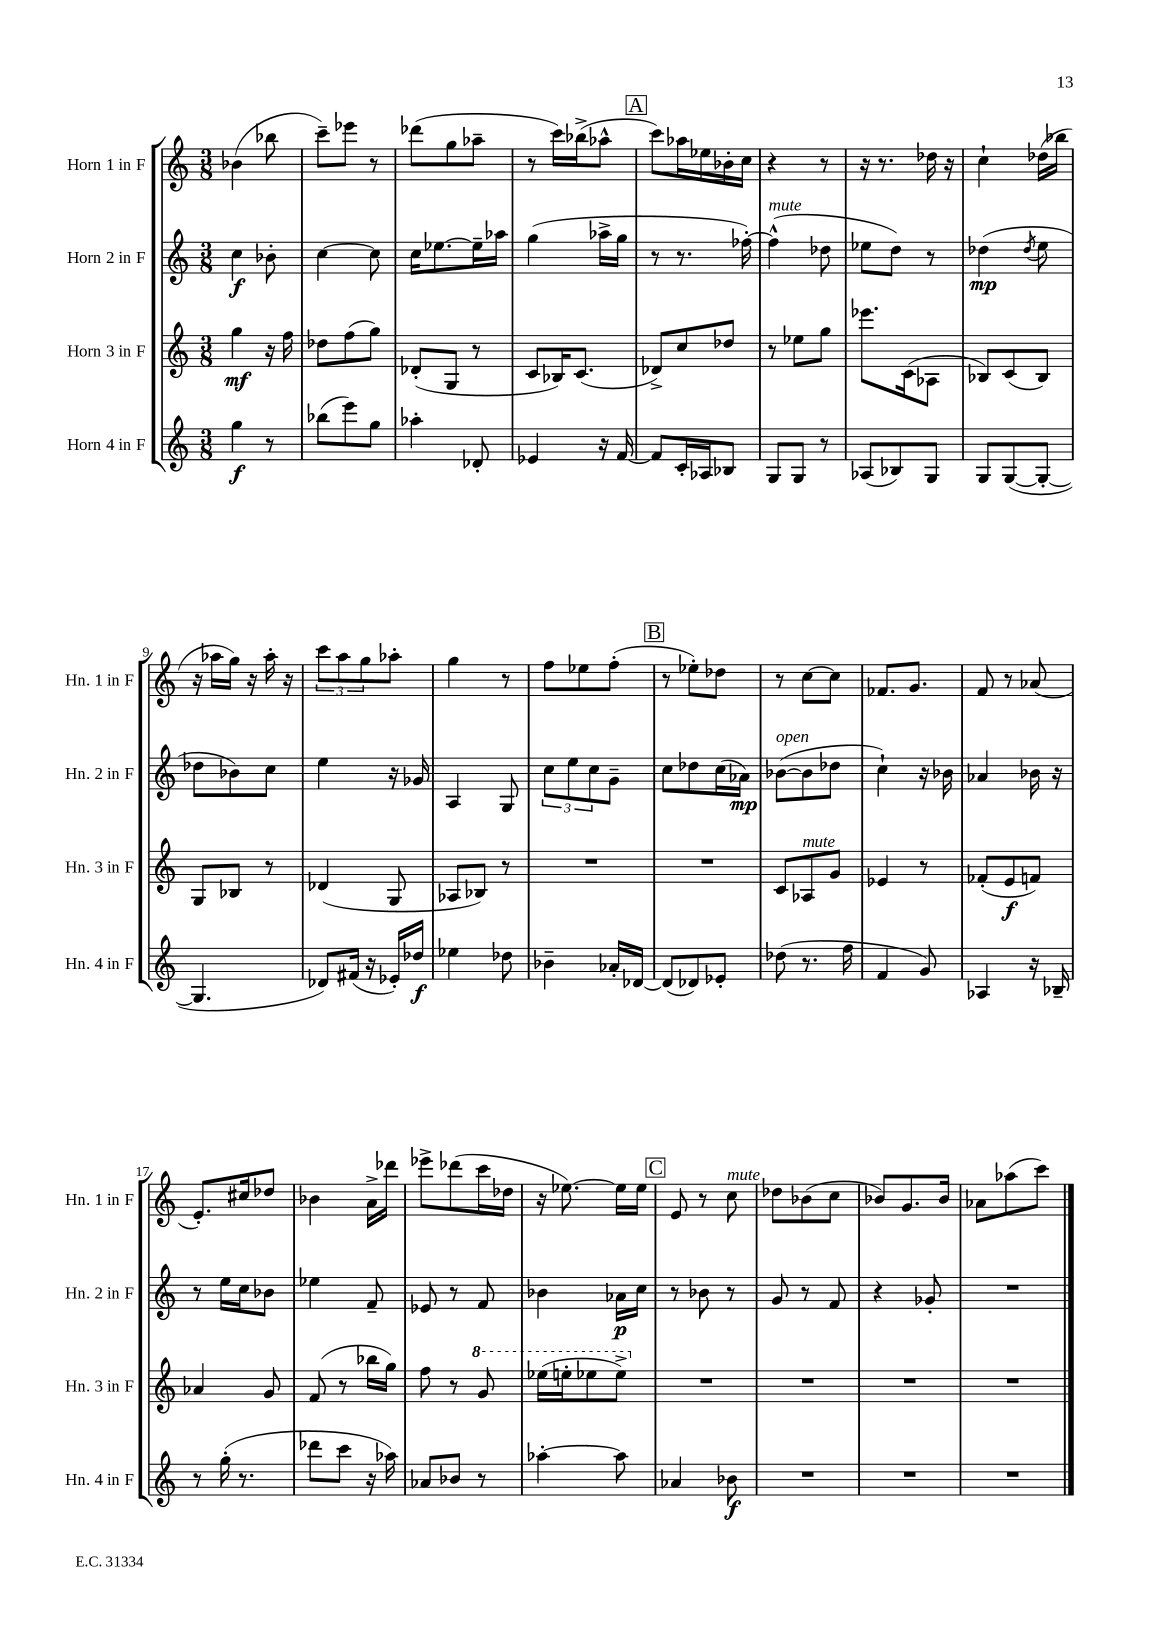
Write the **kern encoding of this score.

**kern	**kern	**kern	**kern
*staff4	*staff3	*staff2	*staff1
*clefG2	*clefG2	*clefG2	*clefG2
*k[]	*k[]	*k[]	*k[]
*M3/8	*M3/8	*M3/8	*M3/8
4gg	4gg	4cc	(4b-
8r	16r	8b-'	8bb-
.	16ff	.	.
=	=	=	=
(8bb-	8dd-	[4cc	8ccc~)
8eee)	(8ff	.	8eee-
8gg	8gg)	8cc]	8r
=	=	=	=
4aa-'	(8d-'	16cc	(8ddd-
.	.	[8.ee-	.
.	8G	.	8gg
8d-'	8r	16ee-~]	8aa-~
.	.	16aa-	.
=	=	=	=
4e-	8c	(4gg	8r
.	16B-)	.	16ccc)
.	(8.c	.	(16bb-^
16r	.	16aa-^	8aa-^^
[16f	.	16gg	.
=	=	=	=
8f]	8d-^)	8r	8ccc)
16c'	8cc	8.r	16aa-
16A-	.	.	16ee-
8B-	8dd-	.	16b-'
.	.	[16ff-')	16cc
=	=	=	=
8G	8r	(4ff-^^]	4r
8G	8ee-	.	.
8r	8gg	8dd-	8r
=	=	=	=
(8A-	8.eee-	8ee-	16r
.	.	.	8.r
8B-)	.	8dd)	.
.	(16c	.	.
8G	8A-	8r	16dd-
.	.	.	16r
=	=	=	=
8G	8B-)	(4dd-	4cc`
([8G	(8c	.	.
.	.	8qdd-	.
8G'_	8B-)	8ee	(16dd-
.	.	.	16bb-
=	=	=	=
4.G]	8G	8dd-	16r
.	.	.	16aa-
.	8B-	8b-)	16gg)
.	.	.	16r
.	8r	8cc	16aa-'
.	.	.	16r
=	=	=	=
8d-)	(4d-	4ee	12ccc
.	.	.	12aa
(16f#	.	.	.
.	.	.	12gg
16r	.	.	.
16e-')	8G	16r	8aa-'
16dd-	.	16g-	.
=	=	=	=
4ee-	8A-	4A	4gg
.	8B-)	.	.
8dd-	8r	8G	8r
=	=	=	=
4b-~	4.r	12cc	8ff
.	.	12ee	.
.	.	.	8ee-
.	.	12cc	.
16a-'	.	8g~	(8ff'
[16d-	.	.	.
=	=	=	=
(8d-]	4.r	8cc	8r
8d-)	.	8dd-	8ee-')
8e-'	.	(16cc	8dd-
.	.	16a-)	.
=	=	=	=
(8dd-	8c	([8b-	8r
8.r	8A-	8b-]	[8cc
.	8g	8dd-	8cc]
16ff	.	.	.
=	=	=	=
4f	4e-	4cc`)	8.f-
.	.	.	8.g
8g)	8r	16r	.
.	.	16b-	.
=	=	=	=
4A-	(8f-'	4a-	8f
.	8e	.	8r
16r	8f)	16b-	(8a-
16B-~	.	16r	.
=	=	=	=
8r	4a-	8r	8.e')
(16gg'	.	16ee	.
8.r	.	16cc	16cc#
.	8g	8b-	8dd-
=	=	=	=
8ddd-	(8f	4ee-	4b-
8ccc	8r	.	.
16r	16bb-	8f~	16a^
16aa-)	16gg)	.	16ddd-
=	=	=	=
8a-	8ff	8e-	8eee-^
8b-	8r	8r	(8ddd-
8r	8gg	8f	16ccc
.	.	.	16dd-
=	=	=	=
[4aa-'	(16eee-	4b-	16r
.	16eee'	.	[8.ee-)
.	8eee-	.	.
8aa-]	8eee-^)	16a-	16ee-]
.	.	16cc	16ee-
=	=	=	=
4a-	4.r	8r	8e
.	.	8b-	8r
8b-	.	8r	8cc
=	=	=	=
4.r	4.r	8g	8dd-
.	.	8r	(8b-
.	.	8f	8cc
=	=	=	=
4.r	4.r	4r	8b-)
.	.	.	8.g
.	.	8g-'	.
.	.	.	16b-
=	=	=	=
4.r	4.r	4.r	8a-
.	.	.	(8aa-
.	.	.	8ccc)
==	==	==	==
*-	*-	*-	*-
